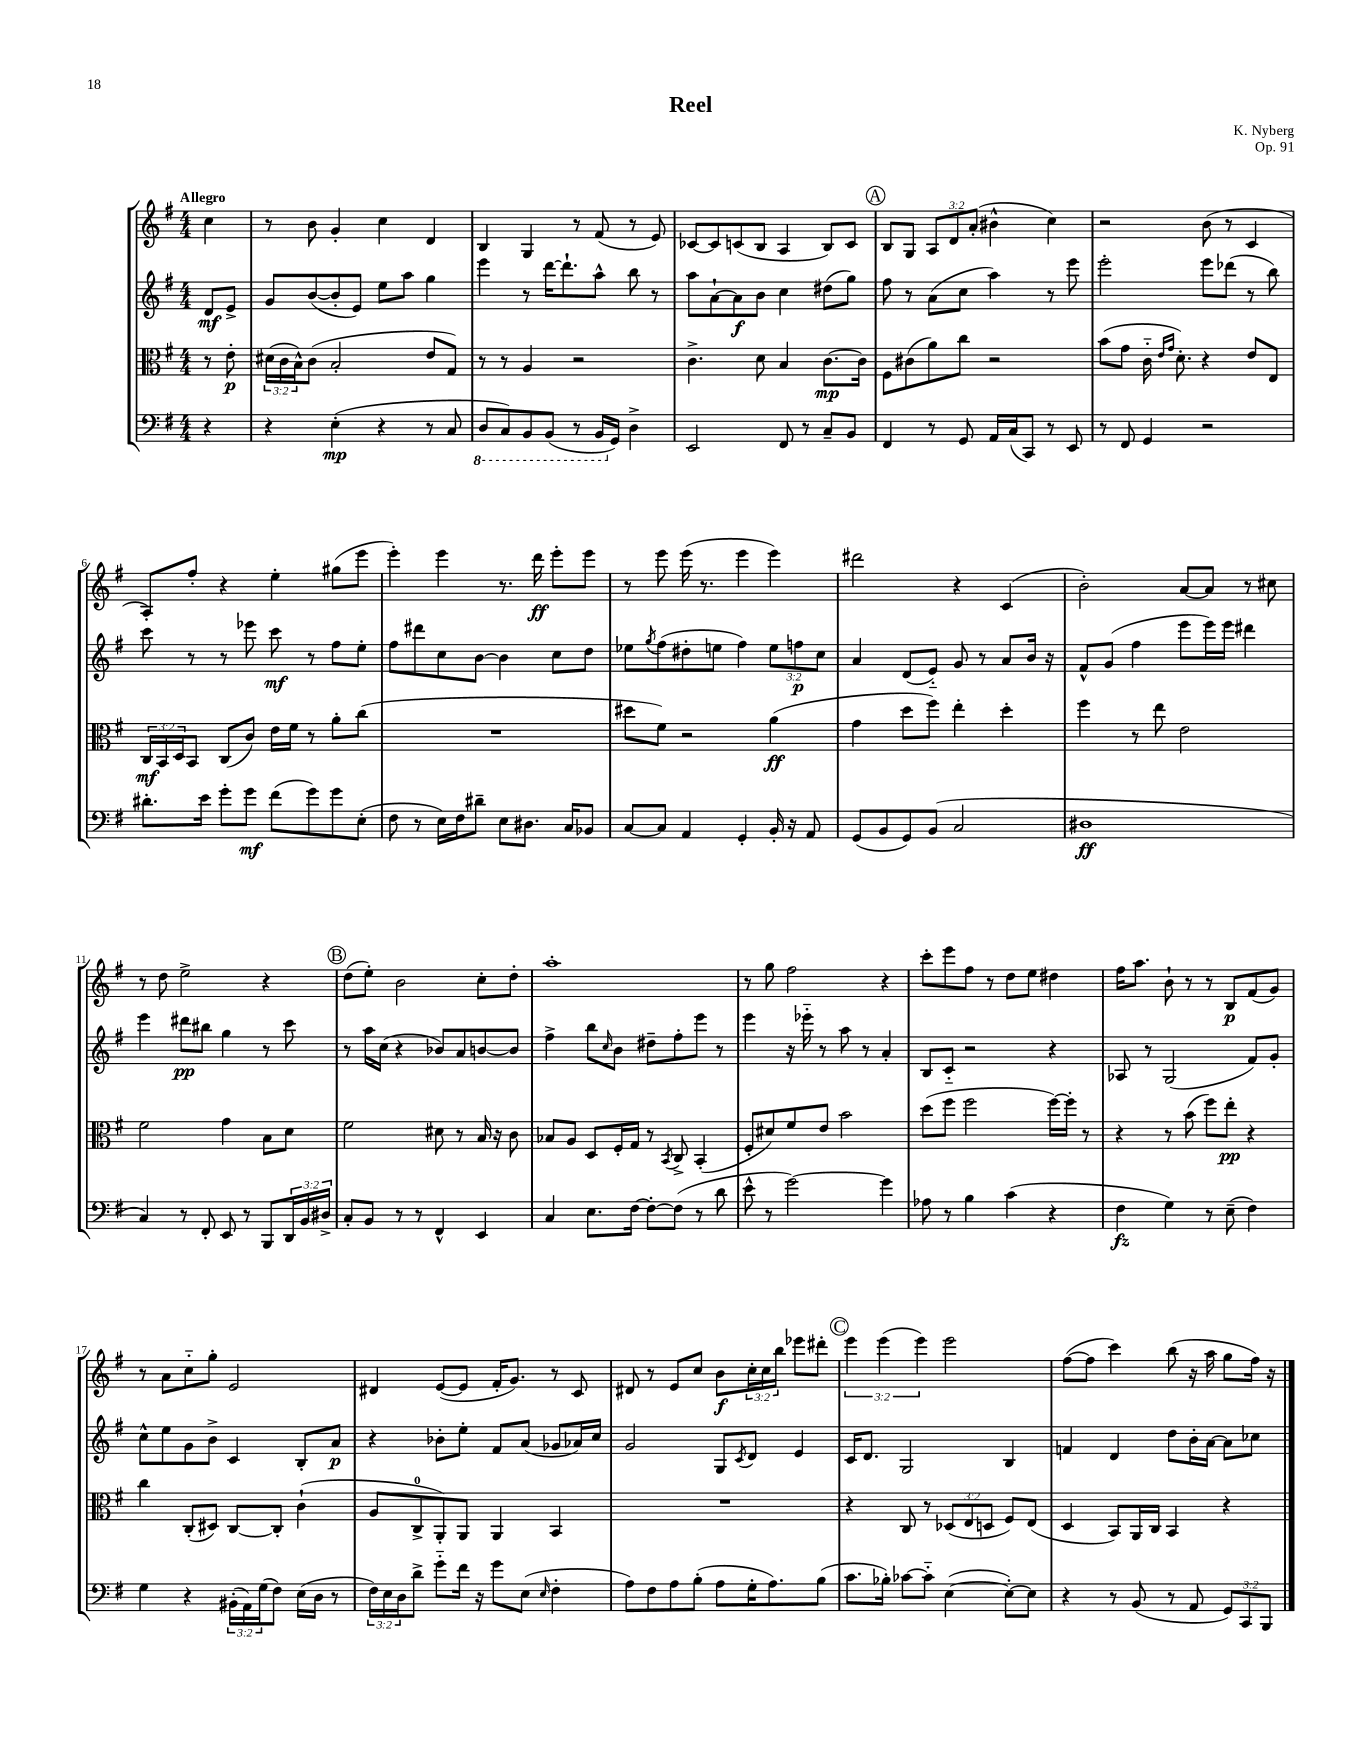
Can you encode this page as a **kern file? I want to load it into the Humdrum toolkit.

**kern	**dynam	**kern	**dynam	**kern	**dynam	**kern	**dynam
*part4	*part4	*part3	*part3	*part2	*part2	*part1	*part1
*staff4	*staff4	*staff3	*staff3	*staff2	*staff2	*staff1	*staff1
*clefF4	*	*clefC3	*	*clefG2	*	*clefG2	*
*k[f#]	*	*k[f#]	*	*k[f#]	*	*k[f#]	*
*M4/4	*	*M4/4	*	*M4/4	*	*M4/4	*
=	=	=	=	=	=	=	=
!	!	!	!	!	!	!LO:TX:a:B:t=Allegro	!
4r	.	8r	.	8d/L	mf	4cc\	.
.	.	8e'\	p	8e^/J	.	.	.
=1	=1	=1	=1	=1	=1	=1	=1
4r	.	(24d#X\LL	.	8g/L	.	8r	.
.	.	24c\	.	.	.	.	.
.	.	24B^^\J)	.	.	.	.	.
.	.	(8c\J	.	([8b/	.	8b\	.
(4E'\	mp	2B'/	.	8b'/]	.	4g'/	.
.	.	.	.	8e/J)	.	.	.
4r	.	.	.	8ee\L	.	4cc\	.
.	.	.	.	8aa\J	.	.	.
8r	.	8e/L	.	4gg\	.	4d/	.
8C/	.	8G/J)	.	.	.	.	.
=2	=2	=2	=2	=2	=2	=2	=2
*8ba	*	*	*	*	*	*	*
8DD/L	.	8r	.	4eee\	.	4B/	.
8CC/)	.	8r	.	.	.	.	.
8BBB/	.	4A/	.	8r	.	4G/	.
(8BBB/J	.	.	.	[16ddd\KL	.	.	.
.	.	.	.	8.ddd`\]	.	.	.
8r	.	2r	.	.	.	8r	.
16BBB/LL	.	.	.	8aa^^\J	.	(8f#/	.
*X8ba	*	*	*	*	*	*	*
16GG/JJ)	.	.	.	.	.	.	.
4D^\	.	.	.	8bb\	.	8r	.
.	.	.	.	8r	.	8e/)	.
=3	=3	=3	=3	=3	=3	=3	=3
2EE/	.	4.c^\	.	8aa\L	.	[8c-X/L	.
.	.	.	.	[8a`\	.	8c-/]	.
.	.	.	.	8a\]	f	(8cn/	.
.	.	8d\	.	8b\J	.	8B/J	.
8FF#/	.	4B/	.	4cc\	.	4A/	.
8r	.	.	.	.	.	.	.
8C~/L	.	[8.c\L	mp	(8dd#X\L	.	8B/L)	.
8BB/J	.	.	.	8gg\J)	.	8c/J	.
.	.	16c\Jk]	.	.	.	.	.
!!LO:REH:place=s1:t=A
=4	=4	=4	=4	=4	=4	=4	=4
4FF#/	.	8F#\L	.	8ff#\	.	8B/L	.
.	.	(8c#X\	.	8r	.	8G/J	.
8r	.	8a\)	.	(8a\L	.	12A/L	.
.	.	.	.	.	.	12d/	.
8GG/	.	8cc\J	.	8cc\J	.	.	.
.	.	.	.	.	.	(12a'/J	.
16AA/LL	.	2r	.	4aa\)	.	4b#X^^\	.
(16C/J	.	.	.	.	.	.	.
8CC/J)	.	.	.	.	.	.	.
8r	.	.	.	8r	.	4cc\)	.
8EE/	.	.	.	8eee\	.	.	.
=5	=5	=5	=5	=5	=5	=5	=5
8r	.	(8b\L	.	2eee'\	.	2r	.
8FF#/	.	8g\J	.	.	.	.	.
4GG/	.	16c\	.	.	.	.	.
.	.	16qqe/LL	.	.	.	.	.
.	.	16qqg/JJ	.	.	.	.	.
.	.	8.d'\)	.	.	.	.	.
2r	.	4r	.	8eee\L	.	(8b\	.
.	.	.	.	(8ddd-X\J	.	8r	.
.	.	8e/L	.	8r	.	4c/	.
.	.	8E/J	.	8bb\)	.	.	.
!!LO:LB:g=z
=6	=6	=6	=6	=6	=6	=6	=6
8.d#X'\L	.	24C/LL	mf	8ccc\	.	8A'/L)	.
.	.	24BB/	.	.	.	.	.
.	.	24D/J	.	.	.	.	.
.	.	8BB/J	.	8r	.	8ff#'/J	.
16e\Jk	.	.	.	.	.	.	.
8g'\L	.	(8C/L	.	8r	.	4r	.
8g\J	mf	8c/J)	.	8eee-X\	.	.	.
(8f#\L	.	16e\LL	.	8ccc\	mf	4ee'\	.
.	.	16f#\JJ	.	.	.	.	.
8g\)	.	8r	.	8r	.	.	.
8g\	.	8a'\L	.	8ff#\L	.	(8gg#X\L	.
(8E'\J	.	(8cc\J	.	8ee'\J	.	8eee\J	.
=7	=7	=7	=7	=7	=7	=7	=7
8F#\	.	1r	.	8ff#\L	.	4eee'\)	.
8r	.	.	.	8ddd#X\	.	.	.
16E\LL)	.	.	.	8cc\	.	4eee\	.
16F#\J	.	.	.	.	.	.	.
8d#X~\J	.	.	.	[8b\J	.	.	.
8E\L	.	.	.	4b\]	.	8.r	.
8.D#X\J	.	.	.	.	.	.	.
.	.	.	.	.	.	16ddd\	ff
.	.	.	.	8cc\L	.	8eee'\L	.
16C/KL	.	.	.	.	.	.	.
8BB-X/J	.	.	.	8dd\J	.	8eee\J	.
=8	=8	=8	=8	=8	=8	=8	=8
[8C/L	.	8dd#X\L	.	8ee-X\L	.	8r	.
.	.	.	.	8qgg/	.	.	.
8C/J]	.	8f#\J)	.	(8ff#\	.	8eee\	.
4AA/	.	2r	.	8dd#X'\	.	(16eee\	.
.	.	.	.	.	.	8.r	.
.	.	.	.	8een\J	.	.	.
4GG'/	.	.	.	4ff#\)	.	4eee\	.
16BB'/	.	(4a\	ff	12ee\L	.	4eee\)	.
16r	.	.	.	.	.	.	.
.	.	.	.	12ffn\	p	.	.
8AA/	.	.	.	.	.	.	.
.	.	.	.	12cc\J	.	.	.
=9	=9	=9	=9	=9	=9	=9	=9
(8GG/L	.	4g\	.	4a/	.	2ddd#X\	.
8BB/	.	.	.	.	.	.	.
8GG/)	.	8dd\L	.	(8d/L	.	.	.
(8BB/J	.	8ff#\J)	.	8e/J)	.	.	.
2C/	.	4ee'\	.	8g/	.	4r	.
.	.	.	.	8r	.	.	.
.	.	4dd'\	.	8a/L	.	(4c/	.
.	.	.	.	16b/Jk	.	.	.
.	.	.	.	16r	.	.	.
=10	=10	=10	=10	=10	=10	=10	=10
1D#X	ff	4ff#\	.	8f#^^/L	.	2b'\)	.
.	.	.	.	(8g/J	.	.	.
.	.	8r	.	4ff#\	.	.	.
.	.	8ee\	.	.	.	.	.
.	.	2e\	.	8eee\L	.	[8a/L	.
.	.	.	.	16eee\L)	.	8a/J]	.
.	.	.	.	16eee\JJ	.	.	.
.	.	.	.	4ddd#X\	.	8r	.
.	.	.	.	.	.	8cc#X\	.
!!LO:LB:g=z
=11	=11	=11	=11	=11	=11	=11	=11
4C/)	.	2f#\	.	4eee\	.	8r	.
.	.	.	.	.	.	8dd\	.
8r	.	.	.	8ddd#X\L	pp	2ee^\	.
8FF#'/	.	.	.	8bb#X\J	.	.	.
8EE/	.	4g\	.	4gg\	.	.	.
8r	.	.	.	.	.	.	.
8BBB/L	.	8B\L	.	8r	.	4r	.
24DD/L	.	8d\J	.	8ccc\	.	.	.
24BB/	.	.	.	.	.	.	.
24D#X^/JJ	.	.	.	.	.	.	.
!!LO:REH:place=s1:t=B
=12	=12	=12	=12	=12	=12	=12	=12
8C'/L	.	2f#\	.	8r	.	(8dd\L	.
8BB/J	.	.	.	16aa\LL	.	8ee'\J)	.
.	.	.	.	(16cc\JJ	.	.	.
8r	.	.	.	4r	.	2b\	.
8r	.	.	.	.	.	.	.
4FF#^^/	.	8d#X\	.	8b-X/L)	.	.	.
.	.	8r	.	8a/	.	.	.
4EE/	.	16B/	.	[8bn/	.	8cc'\L	.
.	.	16r	.	.	.	.	.
.	.	8c\	.	8b/J]	.	8dd'\J	.
=13	=13	=13	=13	=13	=13	=13	=13
4C/	.	8B-X/L	.	4ff#^\	.	1aa'	.
.	.	8A/J	.	.	.	.	.
8.E\L	.	8D/L	.	8bb\L	.	.	.
.	.	.	.	16qqcc/	.	.	.
.	.	16F#'/L	.	8b\J	.	.	.
[16F#\Jk	.	16G/JJ	.	.	.	.	.
8F#'\L_	.	8r	.	8dd#X~\L	.	.	.
.	.	8qBB/	.	.	.	.	.
(8F#\J]	.	8C^/	.	8ff#'\	.	.	.
8r	.	(4BB'/	.	8eee\J	.	.	.
8d\	.	.	.	8r	.	.	.
=14	=14	=14	=14	=14	=14	=14	=14
8e^^\	.	8F#'/L	.	4eee\	.	8r	.
8r	.	8d#X/)	.	.	.	8gg\	.
[2g\)	.	8f#/	.	16r	.	2ff#\	.
.	.	.	.	16eee-X\	.	.	.
.	.	8e/J	.	8r	.	.	.
.	.	2b\	.	8aa\	.	.	.
.	.	.	.	8r	.	.	.
4g\]	.	.	.	4a'/	.	4r	.
=15	=15	=15	=15	=15	=15	=15	=15
8A-X\	.	(8dd\L	.	8B/L	.	8ccc'\L	.
8r	.	8ff#\J	.	8c/J	.	8eee\	.
4B\	.	2ff#\	.	2r	.	8ff#\J	.
.	.	.	.	.	.	8r	.
(4c\	.	.	.	.	.	8dd\L	.
.	.	.	.	.	.	8ee\J	.
4r	.	[16ff#\LL)	.	4r	.	4dd#X\	.
.	.	16ff#'\JJ]	.	.	.	.	.
.	.	8r	.	.	.	.	.
=16	=16	=16	=16	=16	=16	=16	=16
4F#\	fz	4r	.	8A-X/	.	16ff#\KL	.
.	.	.	.	.	.	8.aa\J	.
.	.	.	.	8r	.	.	.
4G\)	.	8r	.	(2G/	.	8b`\	.
.	.	(8b\	.	.	.	8r	.
8r	.	8ff#\L)	.	.	.	8r	.
(8E~\	.	8ee'\J	pp	.	.	8B/L	p
4F#\)	.	4r	.	8f#/L)	.	(8f#/	.
.	.	.	.	8g'/J	.	8g/J)	.
!!LO:LB:g=z
=17	=17	=17	=17	=17	=17	=17	=17
4G\	.	4cc\	.	8cc^^\L	.	8r	.
.	.	.	.	8ee\	.	8a\L	.
4r	.	(8C'/L	.	8g\	.	8cc\	.
.	.	8D#X/J)	.	8b^\J	.	8gg'\J	.
(24BB#X'\LL	.	[8C/L	.	4c/	.	2e/	.
24AA\)	.	.	.	.	.	.	.
(24G\J	.	.	.	.	.	.	.
8F#\J)	.	8C'/J]	.	.	.	.	.
(16E\LL	.	(4c`\	.	8B'/L	.	.	.
16D\JJ	.	.	.	.	.	.	.
8r	.	.	.	8a/J	p	.	.
=18	=18	=18	=18	=18	=18	=18	=18
24F#\LL)	.	8A/L	.	4r	.	4d#X/	.
24E\	.	.	.	.	.	.	.
24D\J	.	.	.	.	.	.	.
8d^\J	.	8C^/	.	.	.	.	.
8g\L	.	8AA'/)	.	8b-X'\L	.	([8e/L	.
16f#\Jk	.	8AA/J	.	8ee'\J	.	8e/J]	.
16r	.	.	.	.	.	.	.
8g\L	.	4AA/	.	8f#/L	.	16f#'/KL	.
.	.	.	.	.	.	8.g/J)	.
(8E\J	.	.	.	(8a/J	.	.	.
16qqE/	.	.	.	.	.	.	.
4F#'\	.	4BB/	.	8g-X/L	.	8r	.
.	.	.	.	16a-X/L)	.	8c/	.
.	.	.	.	16cc/JJ	.	.	.
=19	=19	=19	=19	=19	=19	=19	=19
8A\L)	.	1r	.	2g/	.	8d#X/	.
8F#\	.	.	.	.	.	8r	.
8A\	.	.	.	.	.	8e/L	.
(8B'\J	.	.	.	.	.	8cc/J	.
8A\L	.	.	.	8G/L	.	8b\L	f
.	.	.	.	8qc/	.	.	.
16G'\K	.	.	.	8d/J	.	24cc'\L	.
.	.	.	.	.	.	24cc\	.
8.A\)	.	.	.	.	.	.	.
.	.	.	.	.	.	24bb\JJ	.
.	.	.	.	4e/	.	8eee-X\L	.
(8B\J	.	.	.	.	.	8ddd#X'\J	.
!!LO:REH:place=s1:t=C
=20	=20	=20	=20	=20	=20	=20	=20
8.c\L	.	4r	.	16c/KL	.	6eee\	.
.	.	.	.	8.d/J	.	.	.
.	.	.	.	.	.	(6eee\	.
16B-X'\Jk)	.	.	.	.	.	.	.
[8c-X\L	.	8C/	.	2G/	.	.	.
.	.	.	.	.	.	6eee\)	.
8c-\J]	.	8r	.	.	.	.	.
([4E\	.	(12D-X/L	.	.	.	2eee\	.
.	.	12E/	.	.	.	.	.
.	.	12Dn/J	.	.	.	.	.
8E'\L_)	.	8F#/L)	.	4B/	.	.	.
8E\J]	.	(8E/J	.	.	.	.	.
=21	=21	=21	=21	=21	=21	=21	=21
4r	.	4D/	.	4fn/	.	([8ff#\L	.
.	.	.	.	.	.	8ff#\J]	.
8r	.	8BB/L)	.	4d/	.	4ccc\)	.
(8BB/	.	16AA/L	.	.	.	.	.
.	.	16C/JJ	.	.	.	.	.
8r	.	4BB/	.	8dd\L	.	(8bb\	.
8AA/	.	.	.	16b'\L	.	16r	.
.	.	.	.	[16a\JJ	.	16aa\	.
12GG/L)	.	4r	.	8a\L]	.	8gg\L	.
12CC/	.	.	.	.	.	.	.
.	.	.	.	8cc-X\J	.	16ff#\Jk)	.
12BBB/J	.	.	.	.	.	.	.
.	.	.	.	.	.	16r	.
==	==	==	==	==	==	==	==
*-	*-	*-	*-	*-	*-	*-	*-
